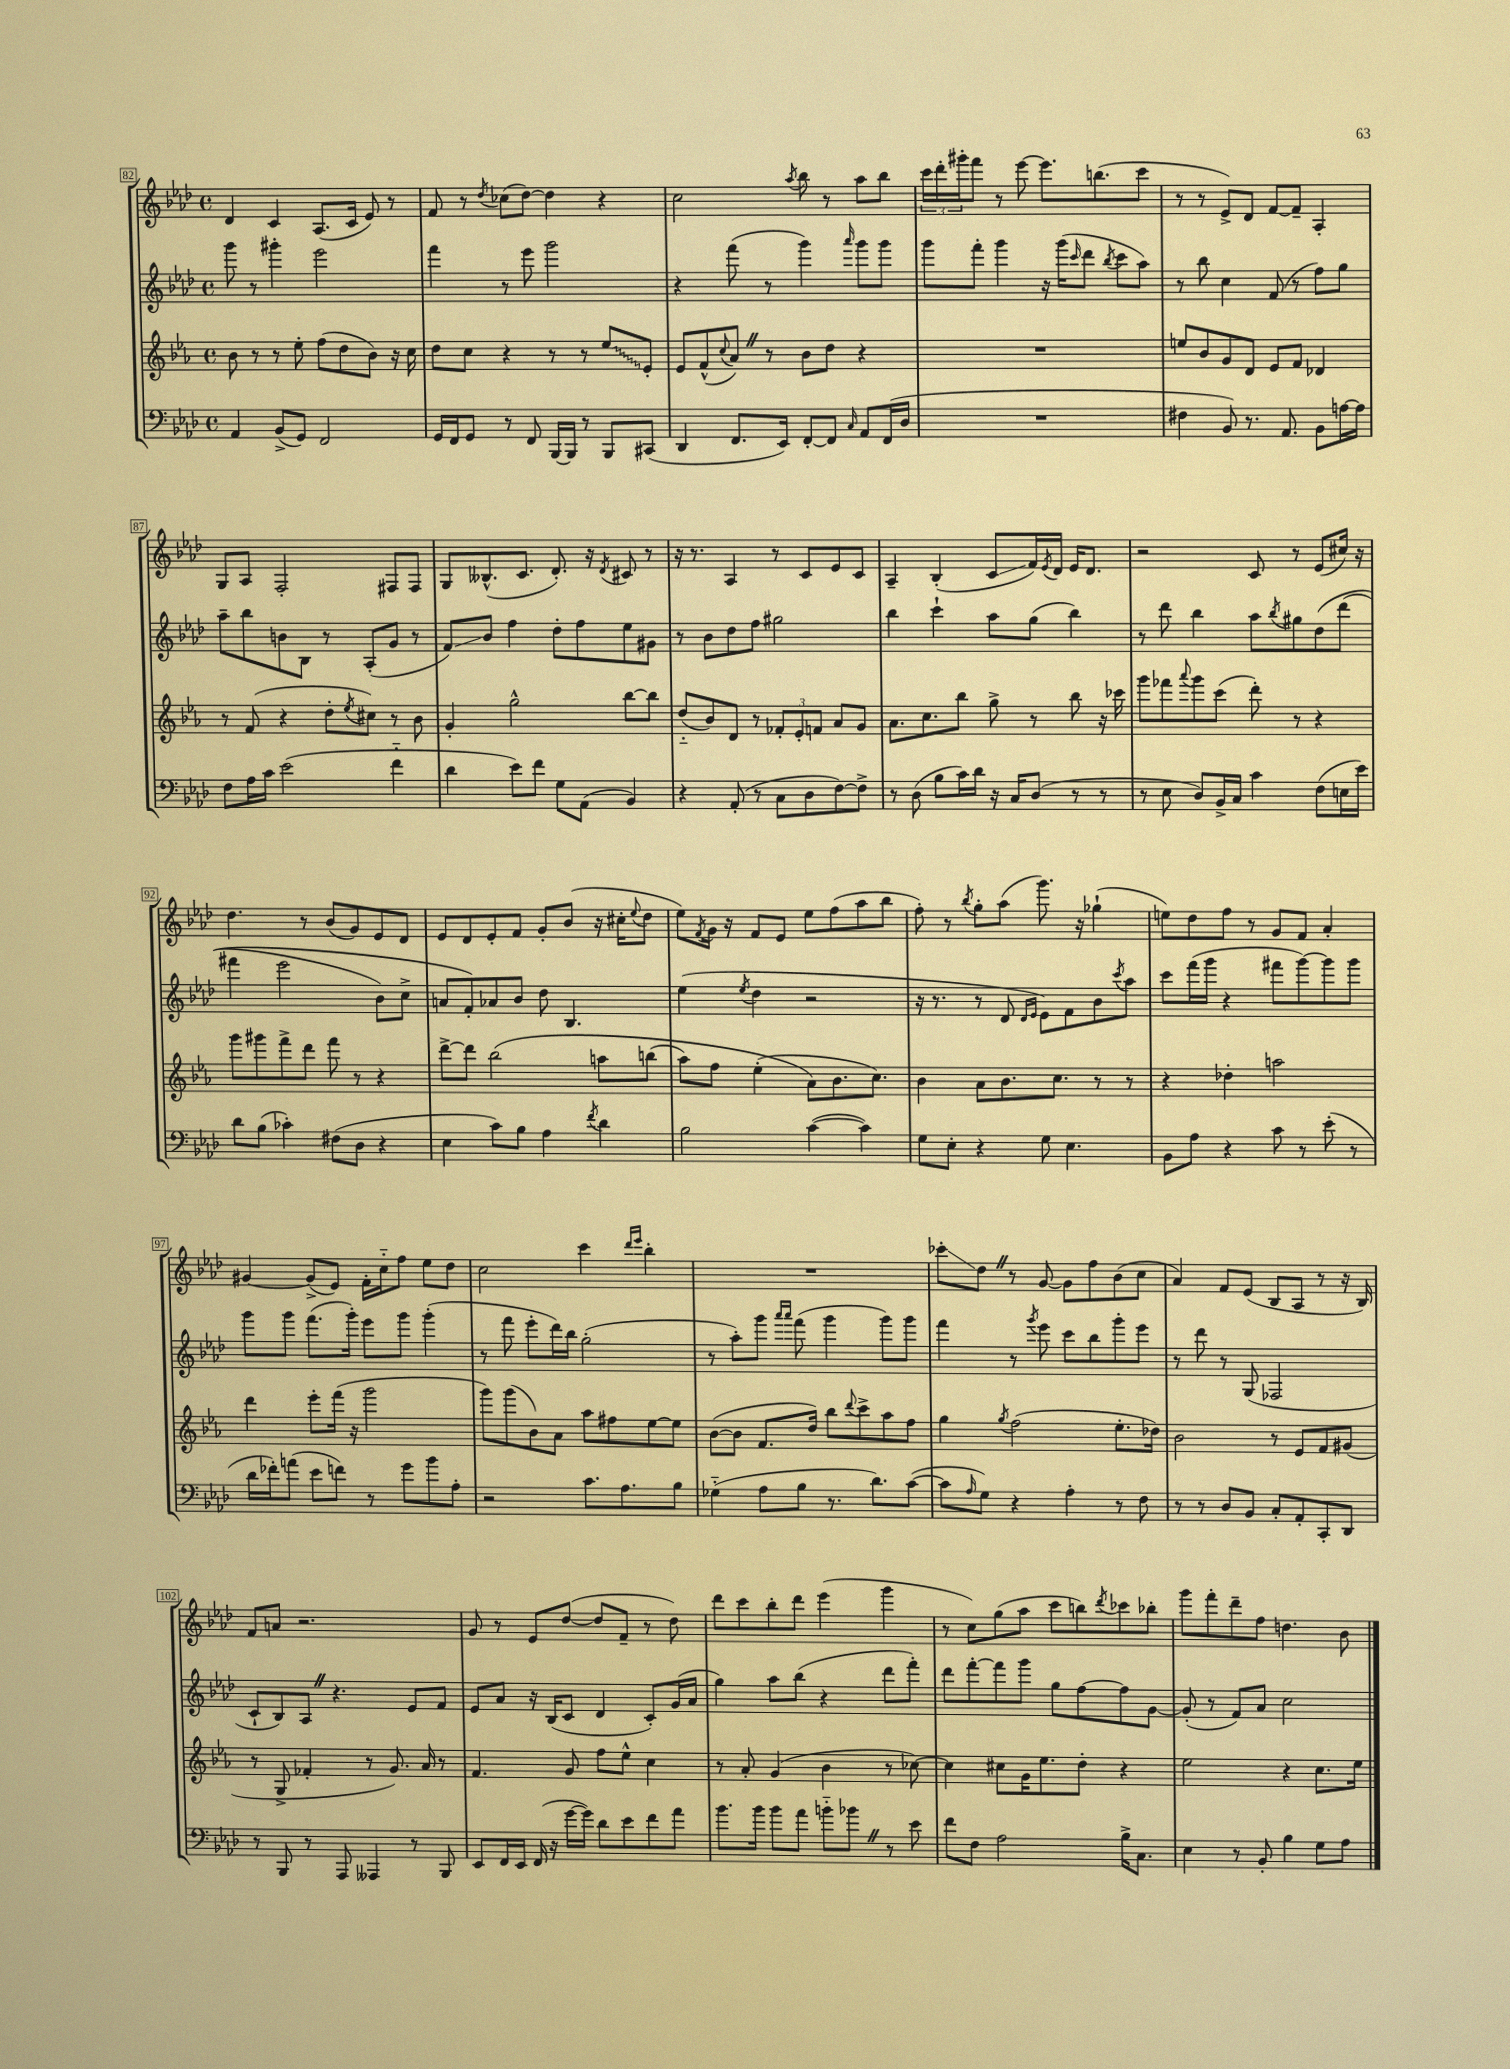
<<
\new StaffGroup <<
\new Staff = "s0" {
    \clef treble \key aes \major \defaultTimeSignature \time 4/4
    des'4 c'4 aes8.( c'16 ees'8) r8 |
    f'8 r8 \acciaccatura { des''8 } ces''8( des''8~) des''4 r4 |
    c''2 \acciaccatura { aes''8 } bes''8 r8 aes''8 bes''8 |
    \tuplet 3/2 { c'''16 des'''16-. gis'''16-. } f'''8 r8 ees'''8~ ees'''8. b''8.( c'''8 |
    r8 r8 ees'8->) des'8 f'8~ f'8-- aes4-. |
    g8 aes8 f2-. fis8 fis8 |
    g8 beses8.-^( c'8. des'8.-.) r16 \acciaccatura { des'8 } cis'8 r8 |
    r16 r8. aes4 r8 c'8 ees'8 c'8 |
    aes4-- bes4-.( c'8\glissando f'16) \acciaccatura { ees'8 } des'16 ees'16 des'8. |
    r2 c'8 r8 ees'8( cis''16) r16 |
    des''4. r8 bes'8( g'8) ees'8 des'8 |
    ees'8 des'8 ees'8-. f'8 g'8-. bes'8( r16 cis''16-. \appoggiatura { ees''8 } des''8 |
    ees''8) \acciaccatura { f'8 } g'16 r16 f'8 ees'8 ees''8 f''8( aes''8 bes''8 |
    f''8-.) r8 \acciaccatura { bes''8 } g''8-. aes''8( g'''8.) r16 ges''4-!( |
    e''8) des''8 f''8 r8 g'8 f'8 aes'4-. |
    gis'4~ gis'8->( ees'8) f'16-. c''16-_ f''8 ees''8 des''8 |
    c''2 c'''4 \grace { des'''16 ees'''16 } bes''4-. |
    R1 |
    ces'''8-.\glissando des''8 \once \override BreathingSign.text = \markup { \musicglyph "scripts.caesura.straight" } \breathe r8 g'8~ g'8 f''8 bes'8( c''8 |
    aes'4) f'8 ees'8( bes8 aes8 r8 r16 bes16) |
    f'8 a'8 r2. |
    g'8 r8 ees'8 des''8~( des''8 f'8-- r8 des''8) |
    des'''8 c'''8 bes''8-. des'''8 ees'''4( g'''4 |
    r8 c''8) g''8( aes''8 c'''8 b''8) \acciaccatura { des'''8 } ces'''8 bes''8-. |
    g'''8 f'''8-. des'''8-- f''8 d''4. bes'8 \bar "|." |
}
\new Staff = "s1" {
    \clef treble \key aes \major \defaultTimeSignature \time 4/4
    g'''8 r8 gis'''4-. ees'''2 |
    f'''4 r8 ees'''8 g'''2 |
    r4 f'''8( r8 g'''4) \grace { aes'''16 } g'''8 g'''8 |
    g'''8 f'''8-. g'''4 r16 g'''16( \grace { c'''16 } des'''8 \acciaccatura { bes''8 } c'''8 aes''8) |
    r8 bes''8 c''4 f'8( r8 f''8) g''8 |
    aes''8-- bes''8 b'8 bes8 r8 aes8-.( g'8 r8 |
    f'8\glissando) bes'8 f''4 des''8-. f''8 ees''8 gis'8 |
    r8 bes'8 des''8 f''8 gis''2 |
    bes''4 c'''4-! aes''8 g''8( bes''4) |
    r8 des'''8 bes''4 aes''8 \acciaccatura { bes''8 } gis''8 des''8\( des'''8( |
    fis'''4 ees'''2 bes'8) c''8-> |
    a'8 f'8-.\) aes'8 bes'8 des''8 bes4. |
    ees''4( \acciaccatura { ees''8 } des''4 r2 |
    r16 r8. r8 des'8 \grace { des'16 ees'16 } ees'8) f'8 bes'8 \acciaccatura { c'''8 } aes''8 |
    c'''8 f'''16( g'''16 r4 fis'''8 g'''8~) g'''8 g'''8 |
    g'''8 g'''8 f'''8.( g'''16-.) ees'''8 g'''8 g'''4-.( |
    r8 f'''8 ees'''8-. des'''16) bes''16 g''2-.( |
    r8 aes''8-.) g'''8 \grace { aes'''16 aes'''16 } f'''8( g'''4 g'''8) g'''8 |
    f'''4 r8 \acciaccatura { g'''8 } ees'''8 c'''8 bes''8 g'''8-. ees'''8 |
    r8 des'''8 r8 g8( fes2 |
    c'8-! bes8) aes8 \once \override BreathingSign.text = \markup { \musicglyph "scripts.caesura.straight" } \breathe r4. ees'8 f'8 |
    ees'8 aes'8 r16 bes16( c'8 des'4 c'8-.) g'16( aes'16 |
    g''4) aes''8 bes''8( r4 des'''8 f'''8-.) |
    des'''8 f'''8~-. f'''8 g'''8 g''8 f''8~ f''8 g'8~ |
    g'8-.( r8 f'8) aes'8 c''2 \bar "|." |
}
\new Staff = "s2" {
    \clef treble \key ees \major \defaultTimeSignature \time 4/4
    bes'8 r8 r8 ees''8-. f''8( d''8 bes'8) r16 c''16 |
    d''8 c''8 r4 r8 r8 \once \override Glissando.style = #'zigzag ees''8\glissando ees'8-. |
    ees'8 f'8-^( \appoggiatura { c''8 } aes'8) \once \override BreathingSign.text = \markup { \musicglyph "scripts.caesura.straight" } \breathe r8 bes'8 d''8 r4 |
    R1 |
    e''8 bes'8 g'8 d'8 ees'8 f'8 des'4 |
    r8 f'8( r4 d''8-. \acciaccatura { ees''8 } cis''8) r8 bes'8 |
    g'4-. g''2-^ bes''8~ bes''8 |
    d''8-_( bes'8) d'8 r8 \tuplet 3/2 { fes'8-. ees'8-. f'8 } aes'8 g'8 |
    aes'8. c''8. bes''8 g''8-> r8 bes''8 r16 ces'''16 |
    g'''8 fes'''8 \appoggiatura { aes'''8 } g'''8 c'''8( d'''8-.) r8 r4 |
    g'''8 gis'''8 f'''8-> d'''8 f'''8 r8 r4 |
    d'''8~-> d'''8 bes''2\( a''8 b''8( |
    aes''8) f''8 ees''4-.( aes'8\) bes'8. c''8.) |
    bes'4 aes'8 bes'8. c''8. r8 r8 |
    r4 des''4-. a''2 |
    d'''4 ees'''8-. f'''16( r16 g'''2 |
    g'''8) g'''8( bes'8) aes'8 aes''8 fis''8 ees''8~ ees''8 |
    bes'8~( bes'8 f'8. d''16) bes''8 \appoggiatura { d'''8 } c'''8-> aes''8 f''8 |
    g''4 \acciaccatura { g''8 } f''2( ees''8.-. des''16) |
    bes'2 r8 ees'8 f'8 gis'8( |
    r8 g8-> fes'4-. r8 g'8.) aes'16 r8 |
    f'4. g'8 f''8 ees''8-^ c''4 |
    r8 aes'8-. g'4( bes'4 r8 ces''8~) |
    ces''4 cis''8 g'16 ees''8. d''8-. r4 |
    ees''2 r4 c''8. ees''16 \bar "|." |
}
\new Staff = "s3" {
    \clef bass \key aes \major \defaultTimeSignature \time 4/4
    aes,4 bes,8->( g,8) f,2 |
    g,16 f,16 g,8 r8 f,8 bes,,16~ bes,,16 r8 bes,,8 cis,8( |
    des,4 f,8. ees,16) f,8~-. f,8 \grace { c16 } aes,8 f,16( des16 |
    R1 |
    fis4 bes,8) r8. aes,8. bes,8 a16~ a16 |
    f8 aes16 c'16 ees'2( f'4-_ |
    des'4 ees'8) f'8 g8 aes,8( bes,4) |
    r4 aes,8-.( r8 c8 des8 f8~) f8-> |
    r8 des8( bes8 c'16) des'16 r16 c16 des8( r8 r8 |
    r8 ees8 des8) bes,16-> c16 c'4 f8( e16 ees'16) |
    des'8 bes8( ces'4-.) fis8( des8 r4 |
    ees4 c'8) bes8 aes4 \acciaccatura { f'8 } des'4 |
    bes2 c'4~( c'4) |
    g8 ees8-. r4 g8 ees4. |
    bes,8 aes8 r4 c'8 r8 ees'8-.( r8 |
    des'16 fes'16-.) a'8( ees'8 f'8) r8 g'8 bes'8 aes8-. |
    r2 c'8. aes8. bes8 |
    ges4-_( aes8 bes8 r8. des'8.) c'8~( |
    c'8 \grace { aes16 } g8) r4 aes4-. r8 f8 |
    r8 r8 des8 bes,8 c8-. aes,8-. c,8-. des,8 |
    r8 bes,,8 r8 aes,,8 aeses,,4 r8 bes,,8 |
    ees,8 f,16 ees,16 f,16( r16 g'16~ g'16) des'8 ees'8 f'8 aes'8 |
    bes'8. bes'16 bes'8 aes'8 b'8-_ bes'8 \once \override BreathingSign.text = \markup { \musicglyph "scripts.caesura.straight" } \breathe r8 ees'8 |
    f'8 f8 aes2 bes16-> c8. |
    ees4 r8 bes,8-. bes4 g8 aes8 \bar "|." |
}
>>
>>
\layout { \context { \Score currentBarNumber = #82 \override BarNumber.stencil = #(make-stencil-boxer 0.1 0.3 ly:text-interface::print) } }
